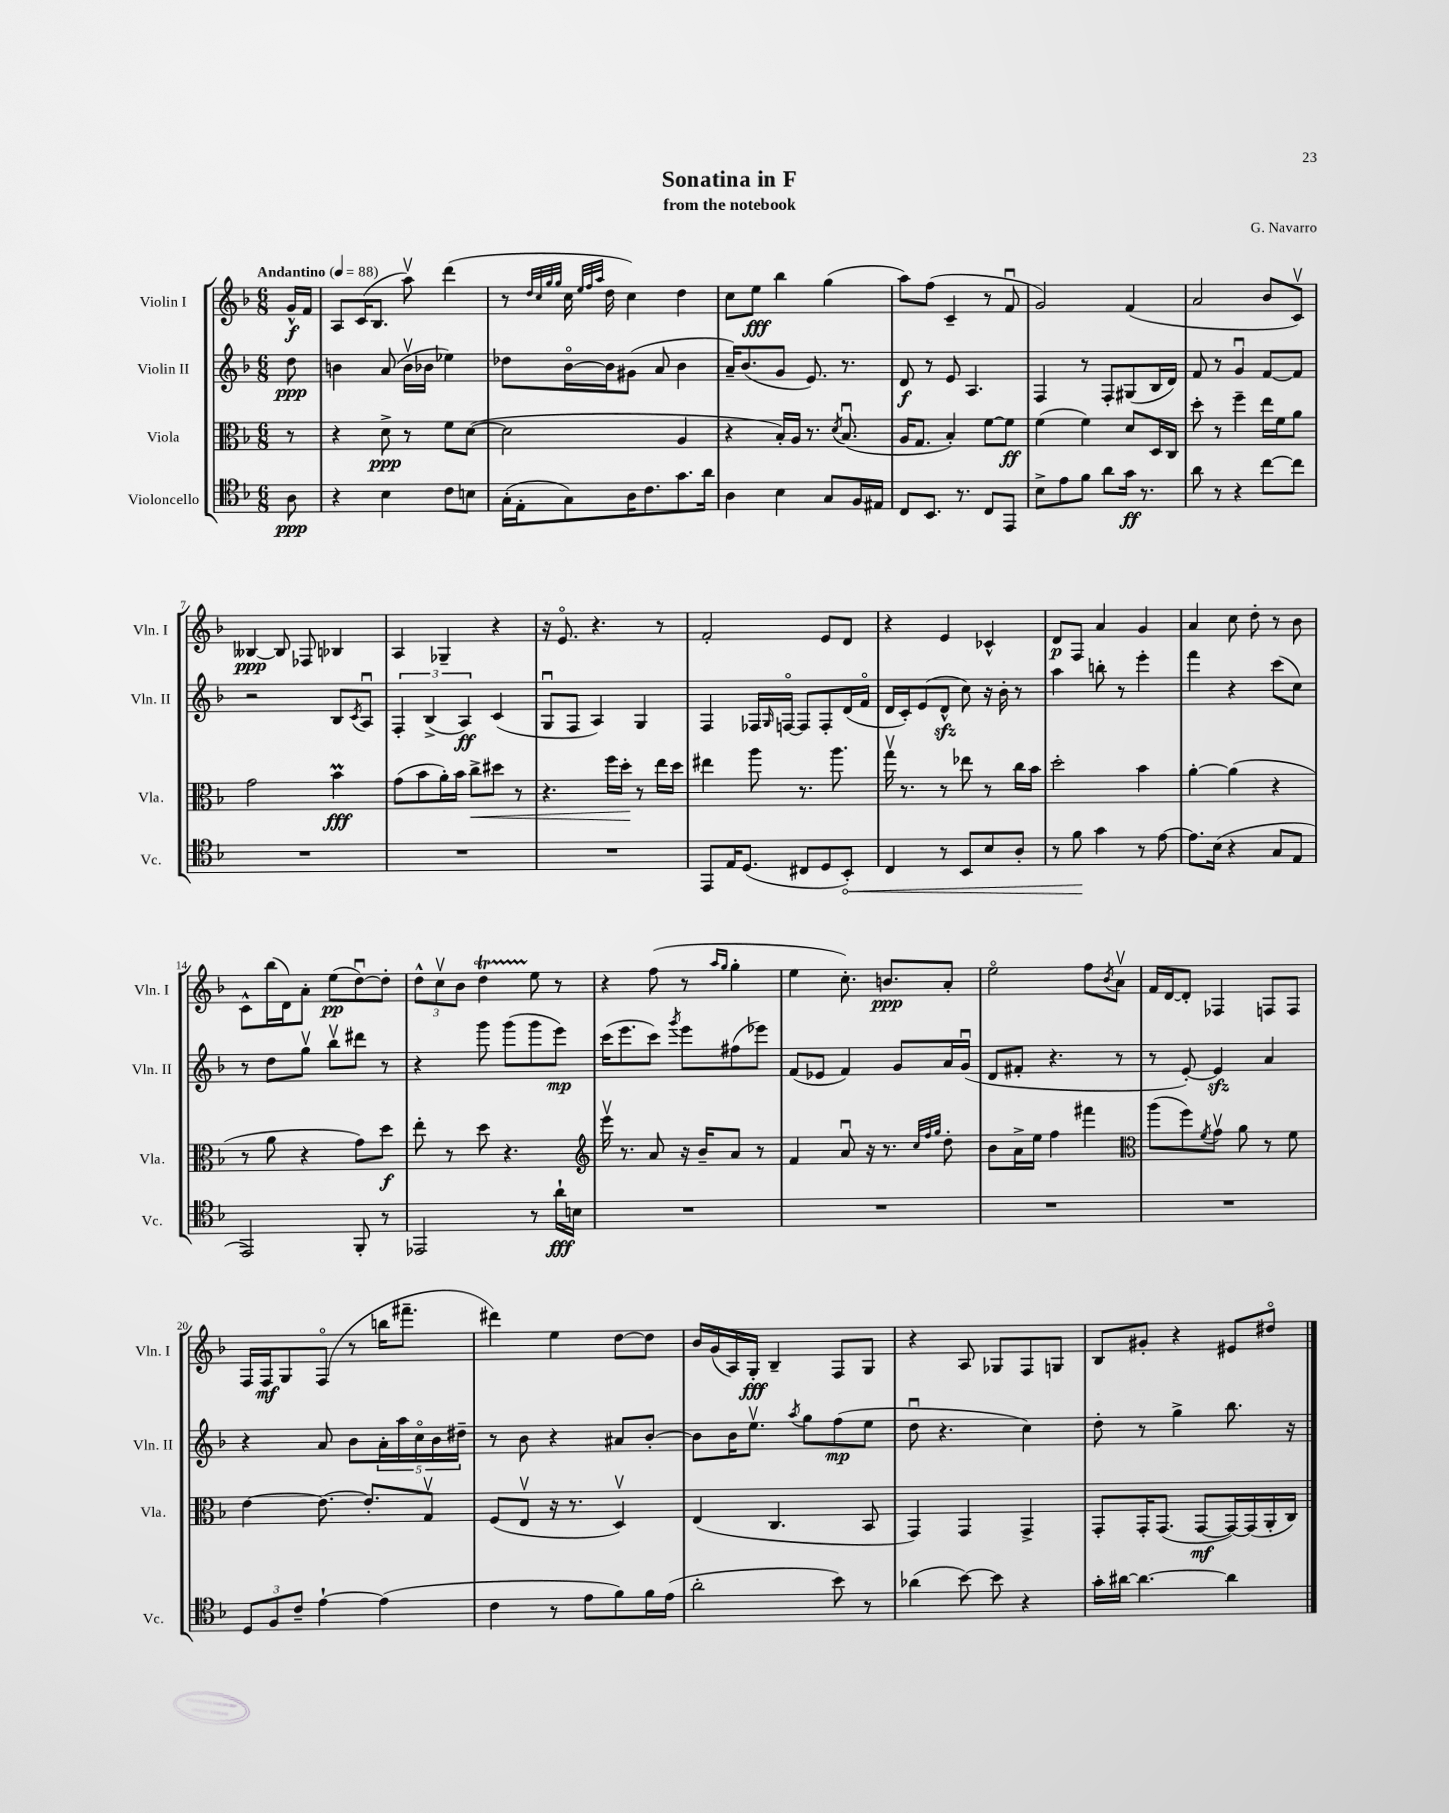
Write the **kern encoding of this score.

**kern	**kern	**kern	**kern
*staff4	*staff3	*staff2	*staff1
*clefC4	*clefC3	*clefG2	*clefG2
*k[b-]	*k[b-]	*k[b-]	*k[b-]
*M6/8	*M6/8	*M6/8	*M6/8
*MM88	*MM88	*MM88	*MM88
8A	8r	8dd	16g^^
.	.	.	16f
=	=	=	=
4r	4r	4b	8A
.	.	.	(16c
.	.	.	8.B-
4B-	8d^	(8a	.
.	8r	16bv	8aav)
.	.	16b-	.
8c	8f	4ee-)	(4ddd
8B	([8d	.	.
=	=	=	=
(16G'	2d]	8dd-	8r
16E'	.	.	.
.	.	.	32qqdd
.	.	.	32qqcc
.	.	.	32qqgg
.	.	.	32qqgg
8G)	.	[16b-o	16cc
.	.	.	32qqee
.	.	.	32qqff
.	.	.	32qqaa
.	.	16b-]	16dd
16A	.	(8g#	4cc)
8.c	.	.	.
.	.	8a	.
8.g	4A	4b-	4dd
16a	.	.	.
=	=	=	=
4A	4r	16a~)	8cc
.	.	(8.b-	.
.	.	.	8ee
4B-	16B-')	8g	4bb-
.	16A	.	.
.	8.r	8.e)	.
8G	.	.	(4gg
.	8qd	.	.
.	(8.B-u	8.r	.
16F	.	.	.
16E#	.	.	.
=	=	=	=
8C	16A	8d	8aa)
.	8.G	.	.
8.BB-	.	8r	(8ff
.	4B-')	8e	4c~
8.r	.	.	.
.	.	4.A	.
8C	[8f	.	8r
8EE	8f]	.	8fu
=	=	=	=
8B-^	(4f	4F	2g)
8e	.	.	.
8f	4f)	8r	.
8a	.	8F'	.
16g	8d	(8G#	(4f
8.r	.	.	.
.	16D	16B-	.
.	16C	16d)	.
=	=	=	=
8a	8dd'	8f	2a
8r	8r	8r	.
4r	4ff~	4gu	.
[8cc	16ee	[8f	8b-
.	16f	.	.
8cc]	8a	8f]	8cv)
=	=	=	=
2.r	2g	2r	[4B--
.	.	.	8B--]
.	.	.	8F-
.	4b-	8B-	4B-
.	.	8qc	.
.	.	8Au	.
=	=	=	=
2.r	(8g	6F'	4A
.	8b-	.	.
.	.	(6B-^	.
.	16a')	.	4G-~
.	16b-	.	.
.	.	6A)	.
.	8cc^	.	.
.	8dd#	(4c	4r
.	8r	.	.
=	=	=	=
2.r	4.r	8Gu	16r
.	.	.	8.eo
.	.	8F	.
.	.	4A)	4.r
.	16ff	.	.
.	16dd'	.	.
.	8r	4G	.
.	16ee	.	8r
.	16dd	.	.
=	=	=	=
8EE	4ee#	4F	2f'
16E	.	.	.
(8.D	.	.	.
.	8aa	16F-	.
.	.	16qqG	.
.	.	[16Fo	.
8C#	8.r	8F]	.
8D	.	8F'	8e
.	8.aa	.	.
8BB-')	.	(16d	8d
.	.	16fo	.
=	=	=	=
4C	16ggv	16d	4r
.	8.r	16c')	.
.	.	(8e	.
8r	8r	8d^^	4e
8BB-	8ee-	8cc)	.
8B-	8r	16r	4c-^^
.	.	16b-'	.
8A'	16cc	8r	.
.	16b-	.	.
=	=	=	=
8r	2dd'	4aa	8d
8f	.	.	8F
4g	.	8bb'	4a
.	.	8r	.
8r	4b-	4eee'	4g
[8e	.	.	.
=	=	=	=
8.e]	[4a'	4fff	4a
(16B-	.	.	.
4r	(4a]	4r	8cc
.	.	.	8dd'
8G	4r	(8ccc	8r
8E	.	8cc)	8b-
=	=	=	=
2EE)	8r	8r	8c^^
.	8a	8dd	(16bb-
.	.	.	16d)
.	4r	8ggv	8a'
.	.	8bb-v	(8ee
8FF'	8g)	8ddd#	[8ddu)
8r	8dd	8r	8dd']
=	=	=	=
2EE-	8ee'	4r	12dd^^
.	.	.	12ccv
.	8r	.	.
.	.	.	12b-
.	8dd	8ggg	4dd
.	4.r	(8ggg	.
8r	.	8ggg	8ee
16a`	.	8eee)	8r
16B	.	.	.
=	=	=	=
*	*clefG2	*	*
2.r	16eeev	(16ccc	4r
.	8.r	8.eee	.
.	8a	8ccc)	(8ff
.	.	8qggg	.
.	16r	8eee	8r
.	16b-~	.	.
.	.	.	16qqaa
.	.	.	16qqgg
.	8a	(8ff#	4gg'
.	8r	8eee-)	.
=	=	=	=
2.r	4f	(8f	4ee
.	.	8e-	.
.	8au	4f)	8.cc')
.	16r	.	.
.	8.r	.	8.b
.	.	8g	.
.	32qqcc	.	.
.	32qqff	.	.
.	32qqgg	.	.
.	8dd'	16a	8a'
.	.	(16gu	.
=	=	=	=
2.r	8b-	8d	2eeo
.	16a^	8f#'	.
.	16ee	.	.
.	4ff	4.r	.
.	4fff#	.	8ff
.	.	.	8qb-
.	.	8r	8av
=	=	=	=
*	*clefC3	*	*
2.r	(8aa	8r	16f
.	.	.	[16d
.	8ff)	[8e')	8d']
.	8qf	.	.
.	8gv	4e]	4F-
.	8a	.	.
.	8r	4a	8F
.	8f	.	8F
=	=	=	=
12D	[4e	4r	16F
.	.	.	16F
12F	.	.	.
.	.	.	8G
12c~	.	.	.
[4e`	8.e_	8a	(8Fo
.	.	8b-	8r
.	8.e']	.	.
(4e]	.	20a'	16bb
.	.	20aa	.
.	.	.	8.fff#~
.	.	20cco	.
.	8Gv	.	.
.	.	20b-	.
.	.	20dd#~	.
=	=	=	=
4c	(8F	8r	4ddd#)
.	8Ev	8b-	.
8r	16r	4r	4ee
.	8.r	.	.
8e	.	.	.
8f)	4Dv)	8a#	[8dd
16f	.	[8b-'	8dd]
(16e	.	.	.
=	=	=	=
2a'	(4E	8b-]	16b-
.	.	.	(16g
.	.	16b-	16A)
.	.	8.eev	16G'
.	4.C	.	4B-~
.	.	8qaa	.
.	.	8gg	.
8b-)	.	(8ff	8F
8r	8BB-	8ee	8G
=	=	=	=
(4a-	4GG)	8ddu	4r
.	.	4.r	.
[8b-)	4GG	.	8A
8b-]	.	.	8G-
4r	4GG^	4cc)	8F
.	.	.	8G
=	=	=	=
16g'	8GG'	8dd'	8B-
[16a#	.	.	.
4.a#_	16GG'	8r	8g#'
.	(8.GG	.	.
.	.	4gg^	4r
.	[8GG	.	.
4a#]	16GG_)	8.bb-	8e#
.	(16GG]	.	.
.	16AA'	.	8dd#o
.	16C)	16r	.
==	==	==	==
*-	*-	*-	*-
